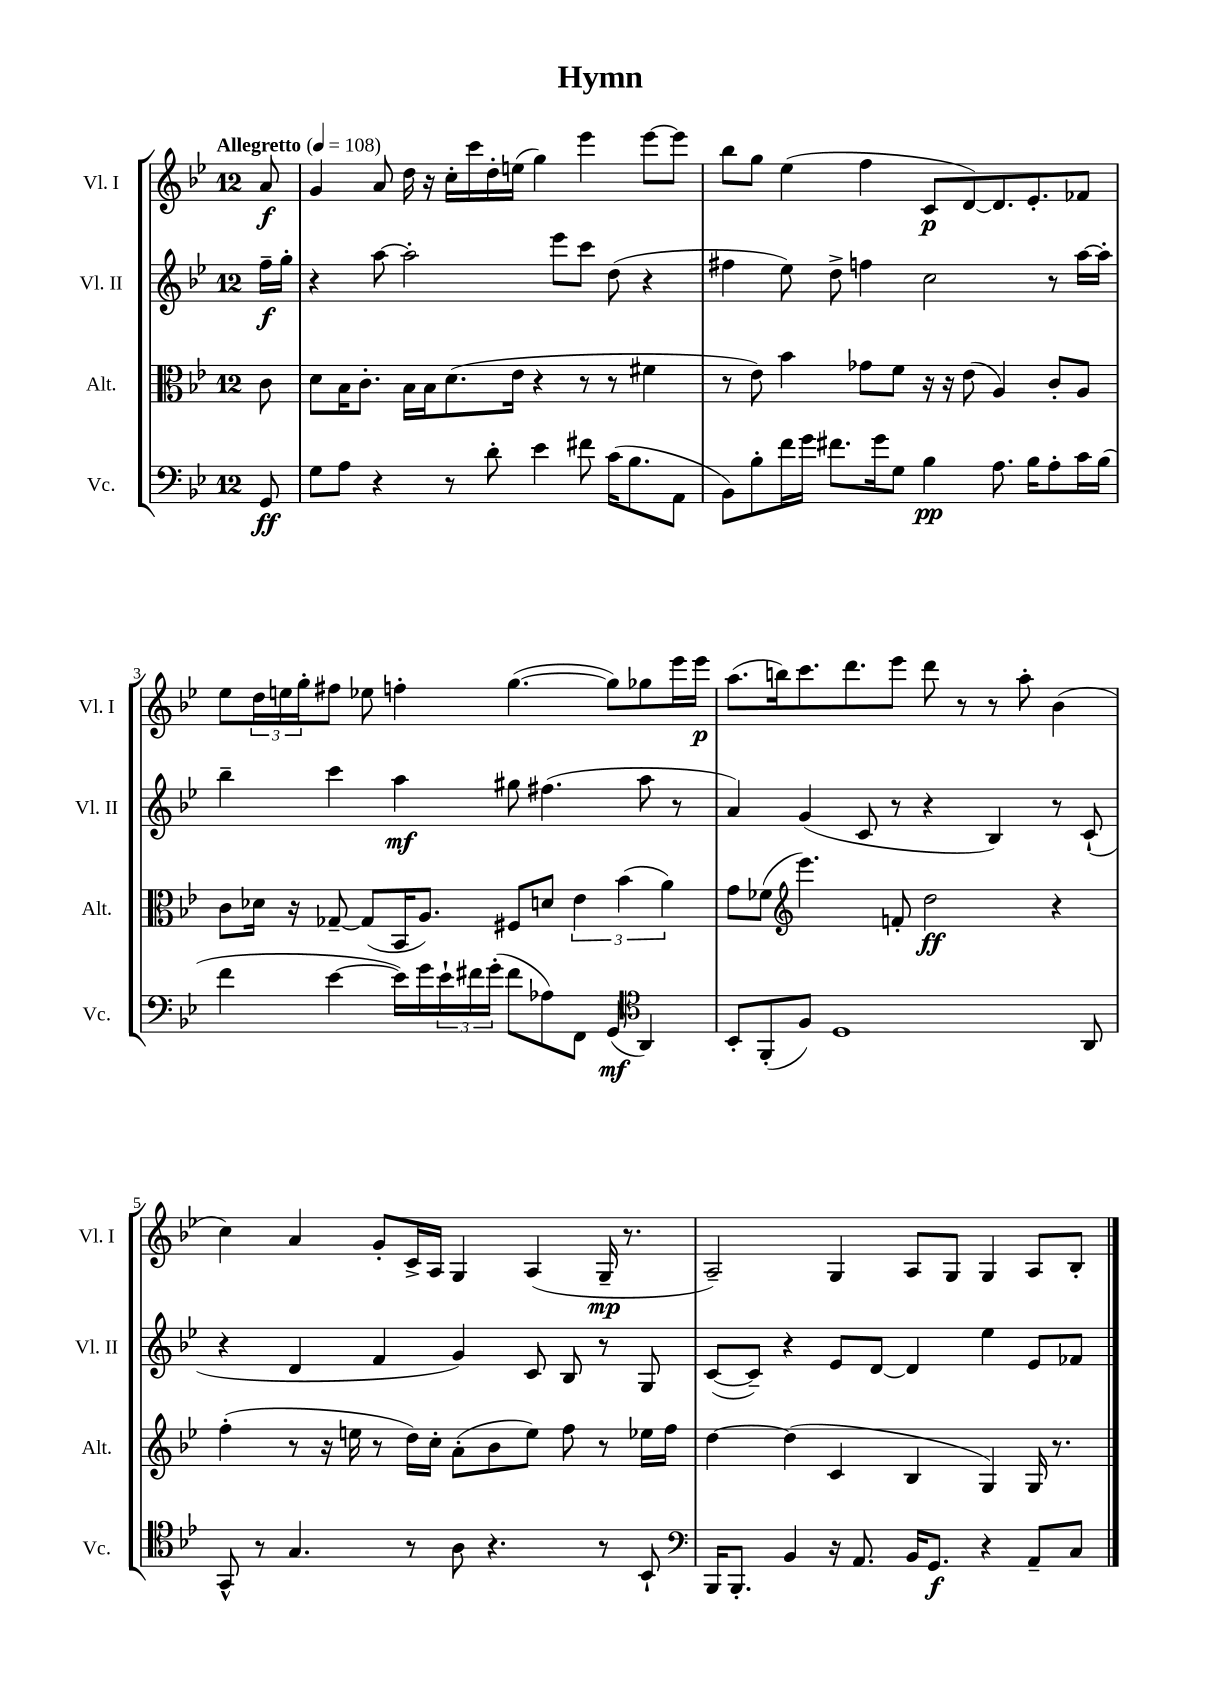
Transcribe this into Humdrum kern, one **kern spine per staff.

**kern	**kern	**kern	**kern
*staff4	*staff3	*staff2	*staff1
*clefF4	*clefC3	*clefG2	*clefG2
*k[b-e-]	*k[b-e-]	*k[b-e-]	*k[b-e-]
*M12/8	*M12/8	*M12/8	*M12/8
*MM108	*MM108	*MM108	*MM108
8GG/	8c\	16ff~\LL	8a/
.	.	16gg'\JJ	.
=	=	=	=
8G\L	8d\L	4r	4g/
8A\J	16B-\K	.	.
.	8.c'\J	.	.
4r	.	[8aa\	8a/
.	16B-\LL	2aa'\]	16dd\
.	16B-\J	.	16r
8r	(8.d\	.	16cc'\LL
.	.	.	16ccc\
8d'\	.	.	16dd'\
.	16e-\Jk	.	(16ee\JJ
4e-\	4r	.	4gg\)
.	.	8eee-\L	.
8f#\	8r	8ccc\J	4eee-\
(16c\LK	8r	(8dd\	.
8.B-\	.	.	.
.	4f#\	4r	[8eee-\L
8AA\J	.	.	8eee-\]J
=	=	=	=
8BB-\L)	8r	4ff#\	8bb-\L
8B-'\	8e-\)	.	8gg\J
16f\L	4b-\	8ee-\)	(4ee-\
16g\JJ	.	.	.
8.f#\L	.	8dd^\	.
.	8g-\L	4ff\	4ff\
16g\k	.	.	.
8G\J	8f\J	.	.
4B-\	16r	2cc\	8c/L
.	16r	.	.
.	(8e-\	.	[8d/)
8.A\	4A/)	.	8.d/]
16B-\LK	.	.	8.e-'/
8A'\	8c'/L	8r	.
16c\L	8A/J	[16aa\LL	8f-/J
(16B-\JJ	.	16aa'\]JJ	.
=	=	=	=
4f\	8c\L	4bb-~\	8ee-\L
.	16d-\Jk	.	24dd\L
.	.	.	24ee\
.	16r	.	.
.	.	.	24gg'\J
[4e-\	[8G-~/	4ccc\	8ff#\J
.	(8G-/]L	.	8ee-\
16e-\]LL)	16BB-/K	4aa\	4ff'\
16g\	8.A/J)	.	.
24e-`\	.	.	.
24f#\	.	.	.
(24g'\JJ	.	.	.
8f#\L	8F#/L	8gg#\	([4.gg\
8A-\)	8d/J	(4.ff#\	.
8FF\J	6e-\	.	.
(8GG/	.	.	8gg\]L)
.	(6b-\	.	.
*clefC4	*	*	*
4AA/)	.	8aa\	8gg-\
.	6a\)	.	.
.	.	8r	16eee-\L
.	.	.	16eee-\JJ
=	=	=	=
8BB-'/L	8g\L	4a/)	(8.aa\L
(8FF'/	(8f-\J	.	.
.	.	.	16bb\k)
*	*clefG2	*	*
8F/J)	4.eee-\)	(4g/	8.ccc\
1D	.	.	.
.	.	.	8.ddd\
.	.	8c/	.
.	8f'/	8r	8eee-\J
.	2dd\	4r	8ddd\
.	.	.	8r
.	.	4B-/)	8r
.	.	.	8aa'\
.	4r	8r	(4b-\
8AA/	.	(8c`/	.
=	=	=	=
8GG^^/	(4ff'\	4r	4cc\)
8r	.	.	.
4.G/	8r	4d/	4a/
.	16r	.	.
.	16ee\	.	.
.	8r	4f/	8g'/L
8r	16dd\LL)	.	16c^/L
.	16cc'\JJ	.	16A/JJ
8A\	(8a'\L	4g/)	4G/
4.r	8b-\	.	.
.	8ee\J)	8c/	(4A/
.	8ff\	8B-/	.
8r	8r	8r	16G~/
.	.	.	8.r
8BB-`/	16ee-\LL	8G/	.
.	16ff\JJ	.	.
=	=	=	=
*clefF4	*	*	*
16BBB-/LK	[4dd\	([8c/L	2A~/)
8.BBB-'/J	.	.	.
.	.	8c~/]J)	.
4BB-/	(4dd\]	4r	.
16r	4c/	8e-/L	4G/
8.AA/	.	.	.
.	.	[8d/J	.
16BB-/LK	4B-/	4d/]	8A/L
8.GG/J	.	.	.
.	.	.	8G/J
4r	4G/)	4ee-\	4G/
8AA~/L	16G/	8e-/L	8A/L
.	8.r	.	.
8C/J	.	8f-/J	8B-'/J
==	==	==	==
*-	*-	*-	*-
